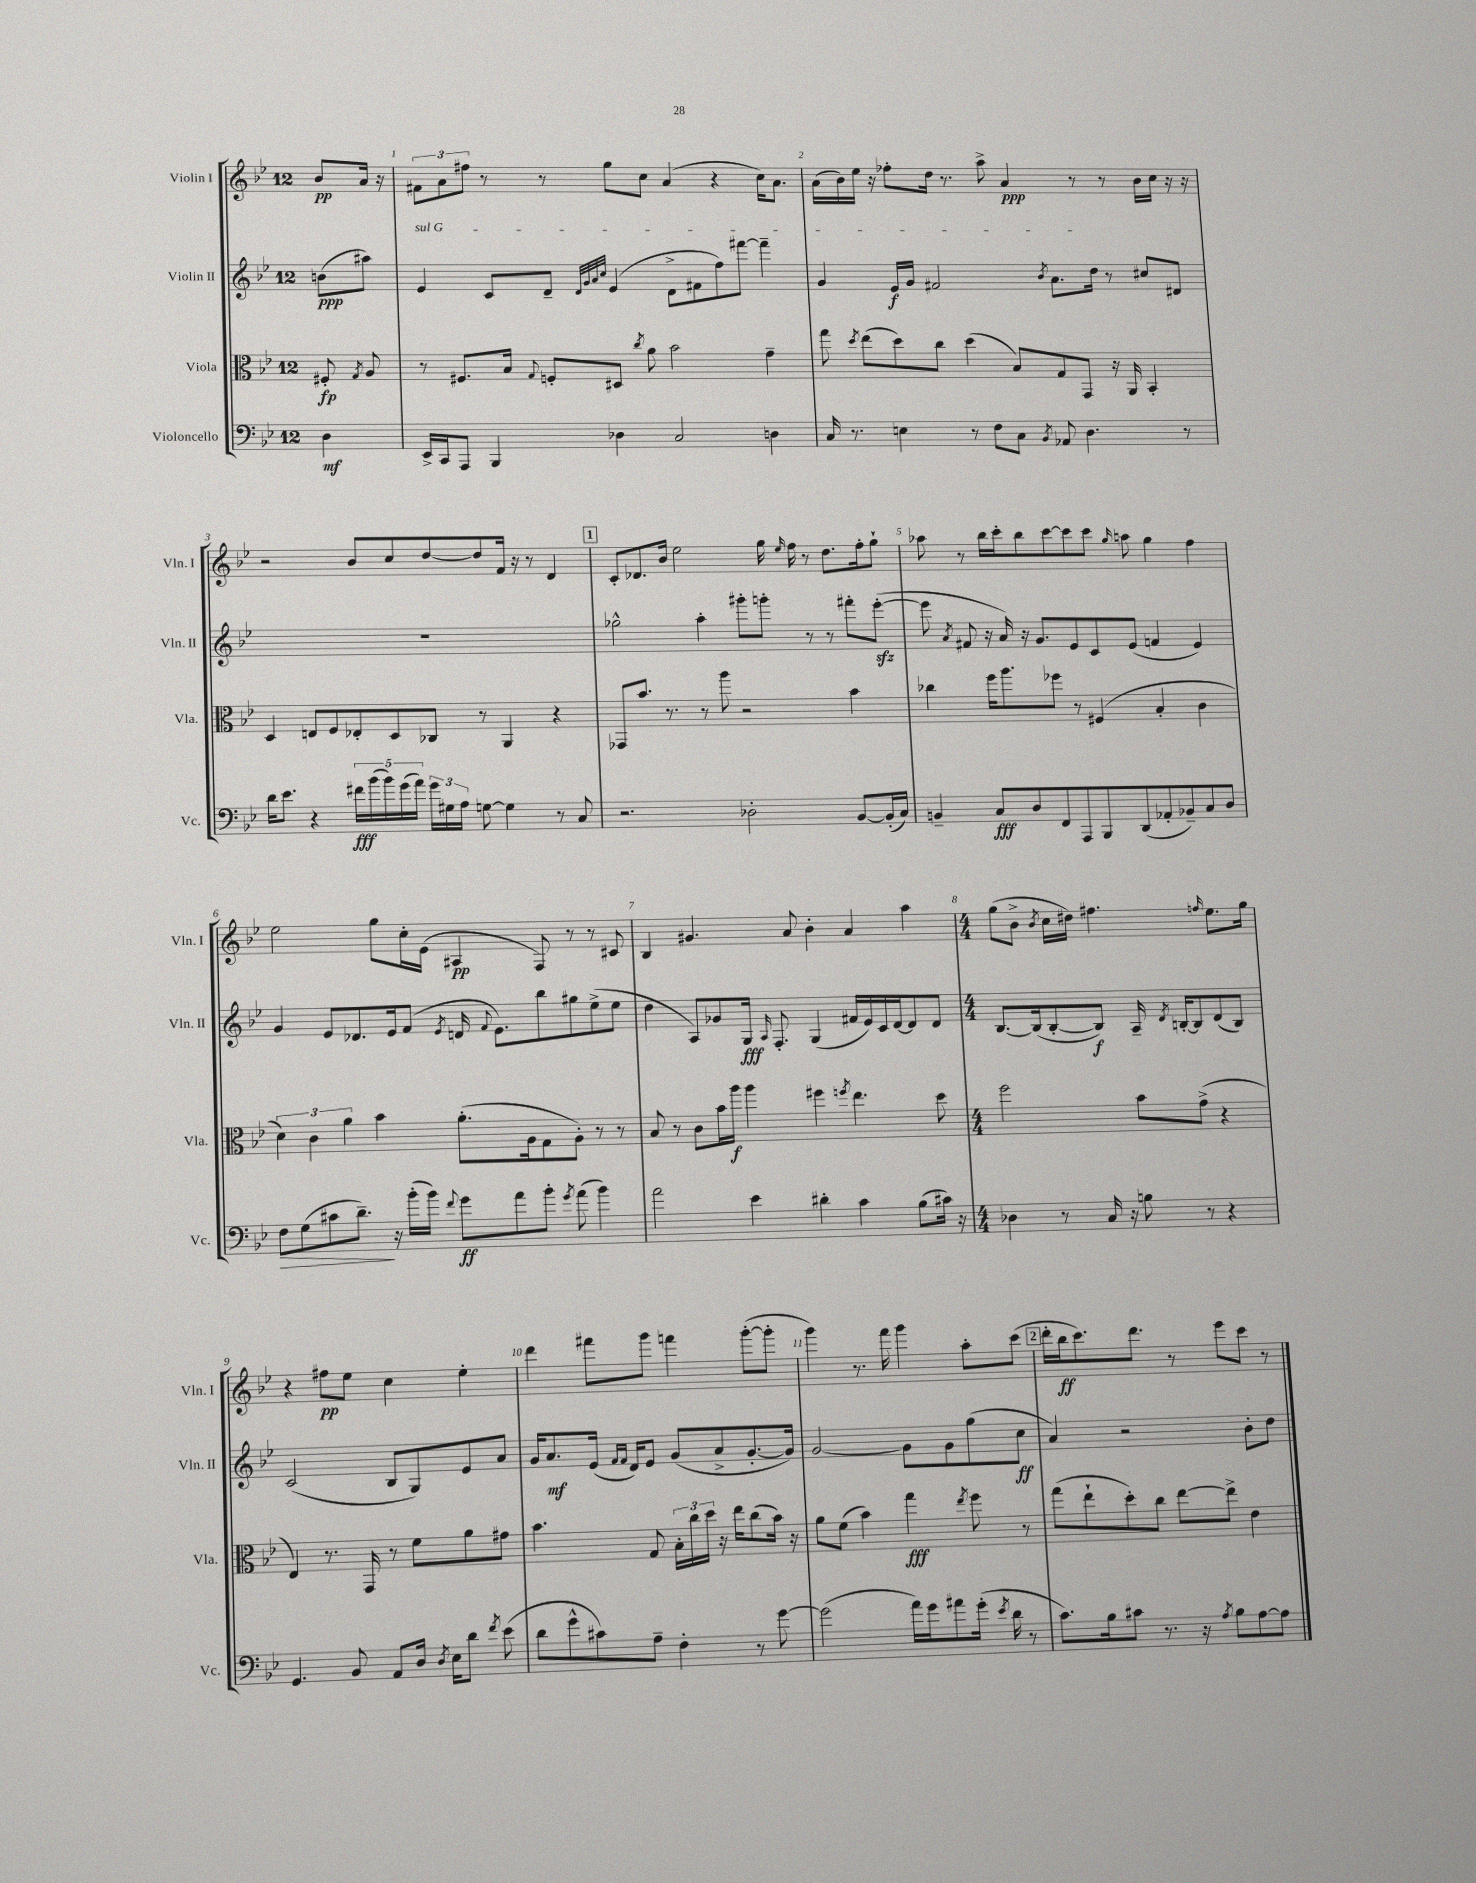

**kern	**dynam	**kern	**dynam	**kern	**dynam	**kern	**dynam
*part4	*part4	*part3	*part3	*part2	*part2	*part1	*part1
*staff4	*staff4	*staff3	*staff3	*staff2	*staff2	*staff1	*staff1
*I"Violoncello	*	*I"Viola	*	*I"Violin II	*	*I"Violin I	*
*I'Vc.	*	*I'Vla.	*	*I'Vln. II	*	*I'Vln. I	*
*clefF4	*	*clefC3	*	*clefG2	*	*clefG2	*
*k[b-e-]	*	*k[b-e-]	*	*k[b-e-]	*	*k[b-e-]	*
*M12/8	*	*M12/8	*	*M12/8	*	*M12/8	*
=	=	=	=	=	=	=	=
4D\	mf	8F#X'/	fp	(8bn\L	ppp	8b-/L	pp
.	.	8qG/	.	.	.	.	.
.	.	8A/	.	8aa#X\J)	.	16a/Jk	.
.	.	.	.	.	.	16r	.
=1	=1	=1	=1	=1	=1	=1	=1
!	!	!	!	!LO:TX:a:i:t=sul G	!	!	!
16EE-^/LL	.	8r	.	4e-/	.	12f#X\L	.
16CC/J	.	.	.	.	.	.	.
.	.	.	.	.	.	12a\	.
8AAA/J	.	8.F#X/L	.	.	.	.	.
.	.	.	.	.	.	12ff#X\J	.
4BBB-/	.	.	.	8c/L	.	8r	.
.	.	16B-/Jk	.	.	.	.	.
.	.	8qqG/	.	.	.	.	.
.	.	8Fn'/L	.	8d~/J	.	8r	.
.	.	.	.	32qqd/LLL	.	.	.
.	.	.	.	32qqg/	.	.	.
.	.	.	.	32qqa/	.	.	.
.	.	.	.	32qqcc/JJJ	.	.	.
4D-X\	.	8D#X/J	.	(4e-/	.	8gg\L	.
.	.	8qcc/	.	.	.	.	.
.	.	8a\	.	.	.	8cc\J	.
2C/	.	2b-\	.	8d^\L	.	(4a/	.
.	.	.	.	8f#X\	.	.	.
.	.	.	.	8ff\)	.	4r	.
.	.	.	.	[8fff#X\J	.	.	.
4Dn\	.	4g~\	.	4fff#~\]	.	16cc\KL)	.
.	.	.	.	.	.	8.a\J	.
=2	=2	=2	=2	=2	=2	=2	=2
16C/	.	8gg\	.	4g/	.	(16a\LL	.
8.r	.	.	.	.	.	16b-\)	.
.	.	8qdd/	.	.	.	.	.
.	.	(8ee-\L	.	.	.	16ee-\JJ	.
.	.	.	.	.	.	16r	.
4En\	.	8dd\)	.	16e-/LL	f	8ff-X'\L	.
.	.	.	.	16g/JJ	.	.	.
.	.	8cc\J	.	2f#X/	.	16dd\Jk	.
.	.	.	.	.	.	8.r	.
8r	.	(4dd\	.	.	.	.	.
8F\L	.	.	.	.	.	8aa^\	.
8C\J	.	8B-/L)	.	.	.	4a/	ppp
8qBB-/	.	.	.	8qb-/	.	.	.
8AA-X/	.	8G/	.	8.a\L	.	.	.
4.D\	.	8GG/J	.	.	.	8r	.
.	.	.	.	16dd\Jk	.	.	.
.	.	16r	.	8r	.	8r	.
.	.	16AA/	.	.	.	.	.
.	.	4BB-'/	.	8cc#X/L	.	16b-\LL	.
.	.	.	.	.	.	16cc\JJ	.
8r	.	.	.	8d#X/J	.	16r	.
.	.	.	.	.	.	16r	.
!!LO:LB:g=z
=3	=3	=3	=3	=3	=3	=3	=3
16d\KL	.	4D/	.	1.r	.	2r	.
8.e-\J	.	.	.	.	.	.	.
4r	.	8En/L	.	.	.	.	.
.	.	8F/	.	.	.	.	.
20f#X\LL	fff	8E-X'/	.	.	.	8b-/L	.
(20b-\	.	.	.	.	.	.	.
20b-\)	.	.	.	.	.	.	.
.	.	8D/	.	.	.	8cc/	.
(20g\	.	.	.	.	.	.	.
20a\JJ)	.	.	.	.	.	.	.
24g\LL	.	8C-X/J	.	.	.	[8dd/	.
24G#X\	.	.	.	.	.	.	.
24A\JJ	.	.	.	.	.	.	.
[8Gn\	.	8r	.	.	.	8dd/]	.
4G\]	.	4AA/	.	.	.	16f/Jk	.
.	.	.	.	.	.	16r	.
.	.	.	.	.	.	8r	.
8r	.	4r	.	.	.	4d/	.
8C/	.	.	.	.	.	.	.
!!LO:REH:place=s1:t=1
=4	=4	=4	=4	=4	=4	=4	=4
2.r	.	8GG-X/L	.	2gg-X^^\	.	8c'/L	.
.	.	8.b-/J	.	.	.	8.d-X/	.
.	.	8.r	.	.	.	16b-/Jk	.
.	.	.	.	.	.	2ee-\	.
.	.	8r	.	4aa'\	.	.	.
.	.	8aa\	.	.	.	.	.
2D-X'\	.	2r	.	8ggg#X'\L	.	.	.
.	.	.	.	8gggn'\J	.	16gg\	.
.	.	.	.	.	.	16qqee-/	.
.	.	.	.	.	.	16ff\	.
.	.	.	.	8r	.	8r	.
.	.	.	.	8r	.	8.dd\L	.
[8BB-/L	.	4b-\	.	8fff#X'\L	.	.	.
.	.	.	.	.	.	16ff'\k	.
(16BB-'/L]	.	.	.	([8eee-zz'\J	.	8gg`\J	.
16C/JJ)	.	.	.	.	.	.	.
=5	=5	=5	=5	=5	=5	=5	=5
4BBn~/	.	4cc-X\	.	8eee-\]	.	8aa-X\	.
.	.	.	.	8qa/	.	.	.
.	.	.	.	8f#X/	.	8r	.
8C/L	fff	16ff\KL	.	16r	.	16bb-\LL	.
.	.	8.aa\	.	16a/)	.	16ccc'\J	.
8D/	.	.	.	16r	.	8bb-\	.
.	.	.	.	8.g/L	.	.	.
8FF/	.	8ff-X\J	.	.	.	[8ccc\	.
8AAA/	.	8r	.	8e-/	.	8ccc\]	.
8BBB-/	.	(4F#X/	.	8c/	.	8ccc\J	.
.	.	.	.	.	.	16qqgg/	.
(8DD/	.	.	.	(8e-/J	.	8aan\	.
8AA-X'/	.	4B-'/	.	4fn/	.	4gg\	.
8BB-X~/)	.	.	.	.	.	.	.
8C/	.	4c\	.	4e-/)	.	4ff\	.
8D/J	.	.	.	.	.	.	.
!!LO:LB:g=z
=6	=6	=6	=6	=6	=6	=6	=6
!	!LO:HP:b	!	!	!	!	!	!
8F\L	>	6d\)	.	4g/	.	2ee-\	.
(8G\	.	.	.	.	.	.	.
.	.	6c\	.	.	.	.	.
8c#X\	.	.	.	8e-/L	.	.	.
.	.	6a\	.	.	.	.	.
8.d~\J)	.	.	.	8.d-X/	.	.	.
.	.	4b-\	.	.	.	8gg\L	.
16r	]	.	.	16e-/k	.	.	.
(16b-'\LL	.	.	.	(8f/J	.	16cc'\L	.
16b-\JJ)	.	.	.	.	.	(16e-\JJ	.
8qqf/	.	.	.	8qe-/	.	.	.
8g\L	ff	(8.a'\L	.	16dn/	.	4A#X/	pp
.	.	.	.	8qqf/	.	.	.
.	.	.	.	8.e-\L)	.	.	.
8a\	.	.	.	.	.	.	.
.	.	16A\k	.	.	.	.	.
8b-'\J	.	8G\	.	8bb-\	.	8F/)	.
8qg/	.	.	.	.	.	.	.
(8a\	.	8A'\J)	.	8gg#X\	.	8r	.
4b-\)	.	8r	.	(8ee-^\	.	8r	.
.	.	8r	.	8ee-\J	.	8c#X/	.
=7	=7	=7	=7	=7	=7	=7	=7
2a\	.	8B-/	.	4dd\	.	4B-/	.
.	.	8r	.	.	.	.	.
.	.	8c\L	.	8A/L)	.	4.g#X/	.
.	.	16b-\L	.	8g-X/	.	.	.
.	.	16aa\JJ	f	.	.	.	.
4e-\	.	4aa\	.	16G/Jk	fff	.	.
.	.	.	.	16qqA/	.	.	.
.	.	.	.	8.F'/	.	.	.
.	.	.	.	.	.	8a/	.
4d#X'\	.	4ff#X\	.	(4G/	.	4b-'\	.
.	.	8qffn/	.	.	.	.	.
4c\	.	4.ee-\	.	16f#X/LL	.	4a/	.
.	.	.	.	16e-/)	.	.	.
.	.	.	.	16c/	.	.	.
.	.	.	.	[16d/J	.	.	.
(8B-\L	.	.	.	8d/]	.	4aa\	.
16c#X\Jk)	.	8dd\	.	8d/J	.	.	.
16r	.	.	.	.	.	.	.
=8	=8	=8	=8	=8	=8	=8	=8
*M4/4	*	*M4/4	*	*M4/4	*	*M4/4	*
4D-X\	.	2ff\	.	[8.B-/L	.	(8gg\L	.
.	.	.	.	.	.	8b-^\J	.
.	.	.	.	(16B-/k]	.	.	.
.	.	.	.	.	.	8qb-/	.
8r	.	.	.	[8B-'/	.	16cc\LL	.
.	.	.	.	.	.	16dd#X\JJ)	.
16C/	.	.	.	8B-/J])	f	4.ff#X\	.
16r	.	.	.	.	.	.	.
8Bn\	.	8b-\L	.	16A~/	.	.	.
.	.	.	.	8qd/	.	.	.
.	.	.	.	[16Bn'/KL	.	.	.
8r	.	(8g^\J	.	8B/]	.	.	.
.	.	.	.	.	.	16qqffn/	.
4r	.	4r	.	(8d/	.	8.ee-\L	.
.	.	.	.	8B/J)	.	.	.
.	.	.	.	.	.	16gg\Jk	.
!!LO:LB:g=z
=9	=9	=9	=9	=9	=9	=9	=9
4.GG/	.	4E-/)	.	(2c/	.	4r	.
.	.	8.r	.	.	.	8ff#X\L	pp
8BB-/	.	.	.	.	.	8ee-\J	.
.	.	16GG/	.	.	.	.	.
8AA/L	.	8r	.	8B-/L	.	4cc\	.
16D/Jk	.	8f\L	.	8G/)	.	.	.
8qD/	.	.	.	.	.	.	.
16E-\KL	.	.	.	.	.	.	.
8d\J	.	8a\	.	8e-/	.	4ee-'\	.
8qf/	.	.	.	.	.	.	.
(8e-\	.	8g#X\J	.	8a/J	.	.	.
=10	=10	=10	=10	=10	=10	=10	=10
8d\L	.	4.b-\	.	16g/KL	.	4ddd\	.
.	.	.	.	8.a/	mf	.	.
8g^^\	.	.	.	.	.	.	.
8c#X\)	.	.	.	(16e-/Jk	.	8fff#X\L	.
.	.	.	.	16qqf/LL	.	.	.
.	.	.	.	16qqf/JJ	.	.	.
.	.	.	.	16d/KL)	.	.	.
8A~\J	.	8G/	.	8e-/J	.	8ggg\J	.
4F'\	.	24B-'\LL	.	(8g/L	.	4fffn\	.
.	.	24cc\	.	.	.	.	.
.	.	24dd\JJ	.	.	.	.	.
.	.	16r	.	8a^/	.	.	.
.	.	16ee-\KL	.	.	.	.	.
8r	.	(8cc\	.	[8.g'/	.	([8ggg'\L	.
[8g\	.	16b-\Jk)	.	.	.	8ggg'\J]	.
.	.	16r	.	16g/Jk])	.	.	.
=11	=11	=11	=11	=11	=11	=11	=11
(2g\]	.	8a\L	.	[2g/	.	4ggg\)	.
.	.	(8f\J	.	.	.	.	.
.	.	4b-\)	.	.	.	8.r	.
.	.	.	.	.	.	16fff\	.
16a\LL)	.	4gg\	fff	8g\L]	.	4ggg\	.
16g\J	.	.	.	.	.	.	.
8a#X\	.	.	.	8g\	.	.	.
.	.	8qee-/	.	.	.	.	.
(16g'\Jk	.	8ff\	.	(8gg\	.	8aa'\L	.
8qe-/	.	.	.	.	.	.	.
16d\	.	.	.	.	.	.	.
8r	.	8r	.	8cc\J	ff	(8ccc\J	.
!!LO:REH:place=s1:t=2
=12	=12	=12	=12	=12	=12	=12	=12
8.c\L)	.	(8gg\L	.	4a/)	.	16ddd'\LL	.
.	.	.	.	.	.	16bb-\J	ff
.	.	8ee-`\	.	.	.	8.ccc\)	.
16B-\k	.	.	.	.	.	.	.
8c#X\J	.	8dd'\)	.	2r	.	.	.
.	.	.	.	.	.	8.ddd\J	.
8.r	.	8cc\J	.	.	.	.	.
.	.	[8ee-\L	.	.	.	8r	.
16r	.	.	.	.	.	.	.
8qA/	.	.	.	.	.	.	.
8B-\L	.	8ee-^\J]	.	.	.	8eee-\L	.
[8A\	.	4e-\	.	8b-'\L	.	8ccc\J	.
8A\J]	.	.	.	8dd\J	.	8r	.
==	==	==	==	==	==	==	==
*-	*-	*-	*-	*-	*-	*-	*-
